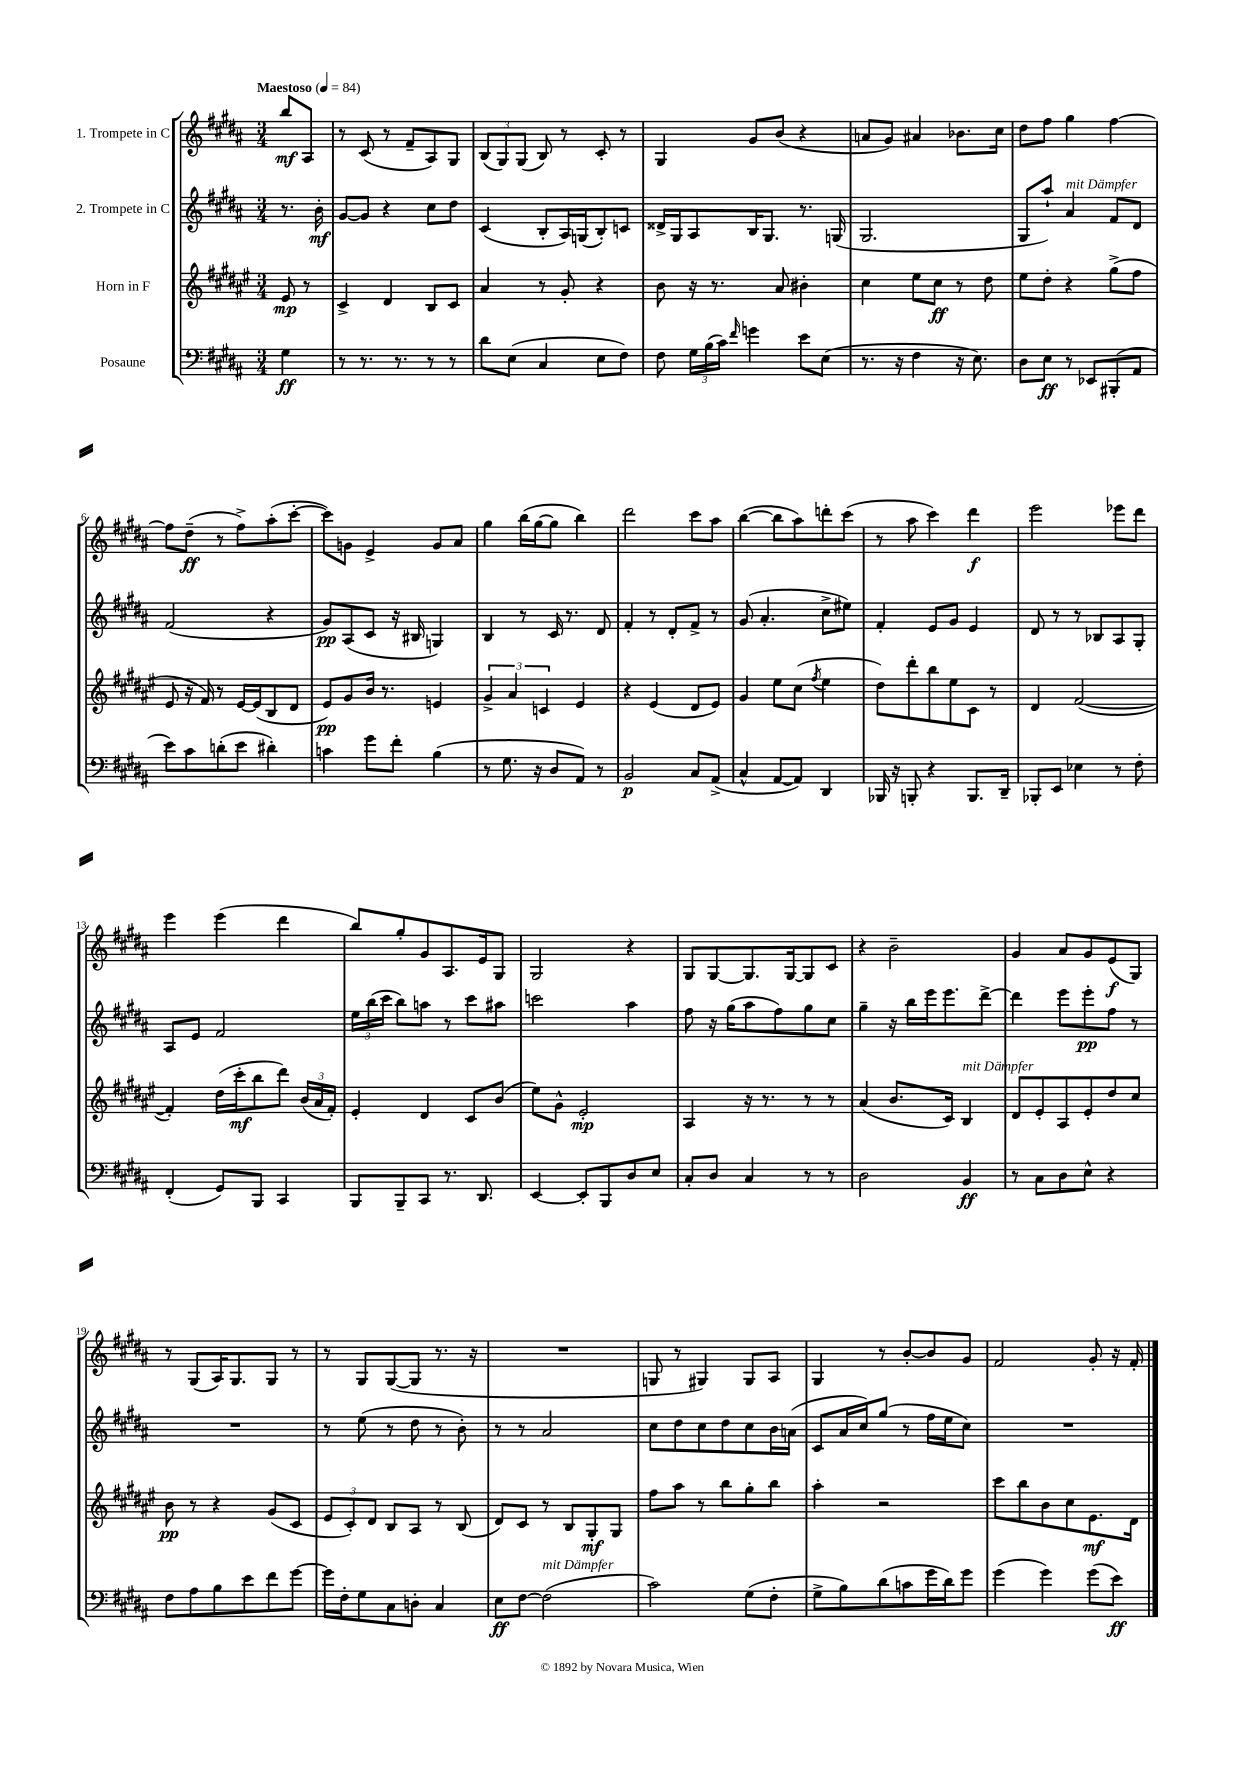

**kern	**dynam	**kern	**dynam	**kern	**dynam	**kern	**dynam
*part4	*part4	*part3	*part3	*part2	*part2	*part1	*part1
*staff4	*staff4	*staff3	*staff3	*staff2	*staff2	*staff1	*staff1
*I"Posaune	*	*I"Horn in F	*	*I"2. Trompete in C	*	*I"1. Trompete in C	*
*clefF4	*	*clefG2	*	*clefG2	*	*clefG2	*
*k[f#c#g#d#a#]	*	*k[f#c#g#d#a#e#]	*	*k[f#c#g#d#a#]	*	*k[f#c#g#d#a#]	*
*M3/4	*	*M3/4	*	*M3/4	*	*M3/4	*
*MM84	*	*MM84	*	*MM84	*	*MM84	*
=	=	=	=	=	=	=	=
!	!	!	!	!	!	!LO:TX:a:B:t=Maestoso	!
4G#\	ff	8e#/	mp	8.r	.	8bb/L	mf
.	.	8r	.	.	.	8A#/J	.
.	.	.	.	16b'\	mf	.	.
=1	=1	=1	=1	=1	=1	=1	=1
8r	.	4c#^/	.	[8g#/L	.	8r	.
8.r	.	.	.	8g#/J]	.	(8c#/	.
.	.	4d#/	.	4r	.	8r	.
8.r	.	.	.	.	.	.	.
.	.	.	.	.	.	8f#~/L	.
8r	.	8B/L	.	8cc#\L	.	8A#/)	.
8r	.	8c#/J	.	8dd#\J	.	8G#/J	.
=2	=2	=2	=2	=2	=2	=2	=2
8d#\L	.	4a#/	.	(4c#/	.	(12B/L	.
.	.	.	.	.	.	12G#/)	.
(8E\J	.	.	.	.	.	.	.
.	.	.	.	.	.	(12G#/J	.
4C#/	.	8r	.	8B'/L	.	8B/)	.
.	.	8g#'/	.	16A#/L)	.	8r	.
.	.	.	.	(16Gn/J	.	.	.
8E\L	.	4r	.	8B'/)	.	8c#'/	.
8F#\J)	.	.	.	8cn/J	.	8r	.
=3	=3	=3	=3	=3	=3	=3	=3
8F#\	.	8b\	.	16d##X^/LL	.	4G#/	.
.	.	.	.	16G#/J	.	.	.
24G#\LL	.	16r	.	8A#/	.	.	.
(24B\	.	.	.	.	.	.	.
.	.	8.r	.	.	.	.	.
24c#\JJ)	.	.	.	.	.	.	.
16qqf#/	.	.	.	.	.	.	.
4gn\	.	.	.	16B/K	.	8g#/L	.
.	.	.	.	8.G#/J	.	.	.
.	.	8a#/	.	.	.	(8b/J	.
8e\L	.	4b#X'\	.	8.r	.	4r	.
(8E\J	.	.	.	.	.	.	.
.	.	.	.	(16Gn/	.	.	.
=4	=4	=4	=4	=4	=4	=4	=4
8.r	.	4cc#\	.	2.G#/	.	8an/L	.
.	.	.	.	.	.	8g#/J)	.
16r	.	.	.	.	.	.	.
4F#\	.	8ee#\L	.	.	.	4a#X/	.
.	.	8cc#\J	ff	.	.	.	.
16r	.	8r	.	.	.	8.b-X\L	.
8.E\)	.	.	.	.	.	.	.
.	.	8dd#\	.	.	.	.	.
.	.	.	.	.	.	16cc#\Jk	.
=5	=5	=5	=5	=5	=5	=5	=5
8D#\L	.	8ee#\L	.	8G#/L	.	8dd#\L	.
8E\J	ff	8dd#'\J	.	8aa#`/J)	.	8ff#\J	.
!	!	!	!	!LO:TX:a:i:t=mit Dämpfer	!	!	!
8r	.	4r	.	4a#/	.	4gg#\	.
8EE-X/L	.	.	.	.	.	.	.
(8BBB#X'/	.	(8gg#^\L	.	8f#/L	.	[4ff#\	.
8AA#/J	.	8ff#\J	.	8d#/J	.	.	.
!!LO:LB:g=z
=6	=6	=6	=6	=6	=6	=6	=6
8e\L)	.	8e#/	.	(2f#/	.	8ff#\L]	.
8c#\	.	16r	.	.	.	(8dd#~\J	ff
.	.	16f#/)	.	.	.	.	.
(8dn'\	.	8r	.	.	.	8r	.
8e\J	.	[16e#/LL	.	.	.	8ff#^\L)	.
.	.	(16e#/J]	.	.	.	.	.
4d#X'\)	.	8B/	.	4r	.	(8aa#'\	.
.	.	8d#/J	.	.	.	[8ccc#'\J	.
=7	=7	=7	=7	=7	=7	=7	=7
4cn\	.	8e#/L)	pp	8g#/L)	pp	8ccc#\L])	.
.	.	8g#/	.	(8A#/	.	8gn\J	.
8g#\L	.	16b/Jk	.	8c#/J	.	4e^/	.
.	.	8.r	.	.	.	.	.
8f#'\J	.	.	.	16r	.	.	.
.	.	.	.	16B#X/	.	.	.
(4B\	.	4en/	.	4Gn/)	.	8g/L	.
.	.	.	.	.	.	8a#/J	.
=8	=8	=8	=8	=8	=8	=8	=8
8r	.	6g#^/	.	4B/	.	4gg#\	.
8.G#\	.	.	.	.	.	.	.
.	.	6a#/	.	.	.	.	.
.	.	.	.	8r	.	(16bb\LL	.
16r	.	.	.	.	.	[16gg#\J	.
.	.	6cn/	.	.	.	.	.
8D#/L	.	.	.	16c#/	.	8gg#\J]	.
.	.	.	.	8.r	.	.	.
8AA#/J)	.	4e#/	.	.	.	4bb\)	.
8r	.	.	.	8d#/	.	.	.
=9	=9	=9	=9	=9	=9	=9	=9
2BB/	p	4r	.	4f#'/	.	2ddd#\	.
.	.	(4e#/	.	8r	.	.	.
.	.	.	.	8d#'/L	.	.	.
8C#/L	.	8d#/L	.	8f#^/J	.	8ccc#\L	.
(8AA#^/J	.	8e#/J)	.	8r	.	8aa#\J	.
=10	=10	=10	=10	=10	=10	=10	=10
4C#^^/	.	4g#/	.	(8g#/	.	([4bb\	.
.	.	.	.	4.a#'/	.	.	.
[8AA#/L	.	8ee#\L	.	.	.	8bb\L]	.
8AA#/J])	.	(8cc#\J	.	.	.	8aa#\)	.
.	.	8qff#/	.	.	.	.	.
4DD#/	.	4ee#\	.	8cc#^\L	.	8dddn'\	.
.	.	.	.	8ee#X\J)	.	(8ccc#\J	.
=11	=11	=11	=11	=11	=11	=11	=11
16BBB-X/	.	8dd#\L)	.	4f#'/	.	8r	.
16r	.	.	.	.	.	.	.
8BBBn'/	.	8ddd#'\	.	.	.	8aa#\	.
4r	.	8bb\	.	8e/L	.	4ccc#\)	.
.	.	8ee#\	.	8g#/J	.	.	.
8.BBB/L	.	8c#\J	.	4e/	.	4ddd#\	f
.	.	8r	.	.	.	.	.
16DD#~/Jk	.	.	.	.	.	.	.
=12	=12	=12	=12	=12	=12	=12	=12
8BBB-X'/L	.	4d#/	.	8d#/	.	2eee\	.
8EE/J	.	.	.	8r	.	.	.
4E-X\	.	([2f#/	.	8r	.	.	.
.	.	.	.	8B-X/L	.	.	.
8r	.	.	.	8A#/	.	8eee-X\L	.
8F#'\	.	.	.	8G#'/J	.	8ddd#\J	.
!!LO:LB:g=z
=13	=13	=13	=13	=13	=13	=13	=13
(4FF#'/	.	4f#'/])	.	8A#/L	.	4eee\	.
.	.	.	.	8e/J	.	.	.
8GG#/L)	.	(16dd#\LL	.	2f#/	.	(4eee\	.
.	.	16ccc#'\J	mf	.	.	.	.
8BBB/J	.	8bb\	.	.	.	.	.
4CC#/	.	8ddd#\J)	.	.	.	4ddd#\	.
.	.	(24b/LL	.	.	.	.	.
.	.	24a#/	.	.	.	.	.
.	.	24f#'/JJ)	.	.	.	.	.
=14	=14	=14	=14	=14	=14	=14	=14
8BBB/L	.	4e#'/	.	24ee\LL	.	8bb/L)	.
.	.	.	.	(24bb\	.	.	.
.	.	.	.	24ccc#\JJ	.	.	.
8BBB~/	.	.	.	8bb\L)	.	8gg#'/	.
8CC#/J	.	4d#/	.	8aan\J	.	8g#/	.
8.r	.	.	.	8r	.	8.A#/	.
.	.	8c#/L	.	8ccc#\L	.	.	.
8.DD#/	.	.	.	.	.	16e/k	.
.	.	(8b/J	.	8aa#X\J	.	8G#/J	.
=15	=15	=15	=15	=15	=15	=15	=15
[4EE/	.	8ee#\L)	.	2cccn\	.	2G#/	.
.	.	8g#^^\J	.	.	.	.	.
8EE'/L]	.	2e#'/	mp	.	.	.	.
8BBB/	.	.	.	.	.	.	.
8D#/	.	.	.	4aa#\	.	4r	.
8E/J	.	.	.	.	.	.	.
=16	=16	=16	=16	=16	=16	=16	=16
8C#'/L	.	4A#/	.	8ff#\	.	8G#/L	.
8D#/J	.	.	.	16r	.	[8G#/	.
.	.	.	.	(16gg#\KL	.	.	.
4C#/	.	16r	.	8aa#\	.	8.G#/]	.
.	.	8.r	.	.	.	.	.
.	.	.	.	8ff#\)	.	.	.
.	.	.	.	.	.	[16G#/k	.
8r	.	8r	.	8gg#\	.	8G#/]	.
8r	.	8r	.	8cc#\J	.	8c#/J	.
=17	=17	=17	=17	=17	=17	=17	=17
2D#\	.	(4a#/	.	4gg#~\	.	4r	.
.	.	8.b/L	.	16r	.	2b~\	.
.	.	.	.	16bb\LL	.	.	.
.	.	.	.	16eee\J	.	.	.
.	.	16c#/Jk)	.	8.eee\	.	.	.
!	!	!LO:TX:a:i:t=mit Dämpfer	!	!	!	!	!
4BB/	ff	4B/	.	.	.	.	.
.	.	.	.	[8ddd#^\J	.	.	.
=18	=18	=18	=18	=18	=18	=18	=18
8r	.	8d#/L	.	4ddd#\]	.	4g#/	.
8C#\L	.	8e#'/	.	.	.	.	.
8D#\	.	8A#/	.	8eee\L	.	8a#/L	.
8E^^\J	.	8e#'/	.	8eee'\	pp	8g#/	.
4r	.	8dd#/	.	8ff#\J	.	(8e/	f
.	.	8cc#/J	.	8r	.	8G#/J)	.
!!LO:LB:g=z
=19	=19	=19	=19	=19	=19	=19	=19
8F#\L	.	8b\	pp	2.r	.	8r	.
8A#\	.	8r	.	.	.	(8G#/L	.
8B\	.	4r	.	.	.	16A#/K)	.
.	.	.	.	.	.	8.G#/	.
8e\	.	.	.	.	.	.	.
8f#\	.	(8g#/L	.	.	.	8G#/J	.
[8g#\J	.	8c#/J	.	.	.	8r	.
=20	=20	=20	=20	=20	=20	=20	=20
16g#\LL]	.	12e#/L	.	8r	.	8r	.
16F#'\J	.	.	.	.	.	.	.
.	.	12c#'/)	.	.	.	.	.
8G#\	.	.	.	(8ee\	.	8G#/L	.
.	.	12d#/J	.	.	.	.	.
8C#\	.	8B/L	.	8r	.	([8G#/	.
8Dn'\J	.	8A#/J	.	8dd#\	.	8G#/J]	.
4C#/	.	8r	.	8r	.	8.r	.
.	.	(8B/	.	8b'\)	.	.	.
.	.	.	.	.	.	16r	.
=21	=21	=21	=21	=21	=21	=21	=21
8E\L	ff	8d#/L)	.	8r	.	2.r	.
[8F#\J	.	8c#/J	.	8r	.	.	.
!LO:TX:a:i:t=mit Dämpfer	!	!	!	!	!	!	!
(2F#\]	.	8r	.	2a#/	.	.	.
.	.	8B/L	.	.	.	.	.
.	.	8G#'/	mf	.	.	.	.
.	.	8G#/J	.	.	.	.	.
=22	=22	=22	=22	=22	=22	=22	=22
2c#\)	.	8ff#\L	.	8cc#\L	.	8Gn/	.
.	.	8aa#\J	.	8dd#\	.	8r	.
.	.	8r	.	8cc#\	.	4G#X/)	.
.	.	8bb\L	.	8dd#\	.	.	.
(8G#\L	.	8gg#'\	.	8cc#\	.	8G#/L	.
8F#'\J	.	8bb\J	.	16b\L	.	8A#/J	.
.	.	.	.	(16an\JJ	.	.	.
=23	=23	=23	=23	=23	=23	=23	=23
8G#^\L	.	4aa#'\	.	8c#/L	.	4G#/	.
8B\)	.	.	.	16a#/L	.	.	.
.	.	.	.	16cc#/J)	.	.	.
(8d#\	.	2r	.	(8gg#/J	.	8r	.
8cn\	.	.	.	8r	.	[8b'/L	.
16g#\L	.	.	.	16ff#\LL	.	8b/]	.
16d#\J)	.	.	.	16ee\J	.	.	.
8g#\J	.	.	.	8cc#\J)	.	8g#/J	.
=24	=24	=24	=24	=24	=24	=24	=24
(4g#\	.	8ccc#\L	.	2.r	.	2f#/	.
.	.	8bb\	.	.	.	.	.
4g#\)	.	8b\	.	.	.	.	.
.	.	8cc#\	.	.	.	.	.
(8g#\L	.	8.e#\	mf	.	.	8g#'/	.
8e\J)	ff	.	.	.	.	16r	.
.	.	16d#\Jk	.	.	.	16f#'/	.
==	==	==	==	==	==	==	==
*-	*-	*-	*-	*-	*-	*-	*-
